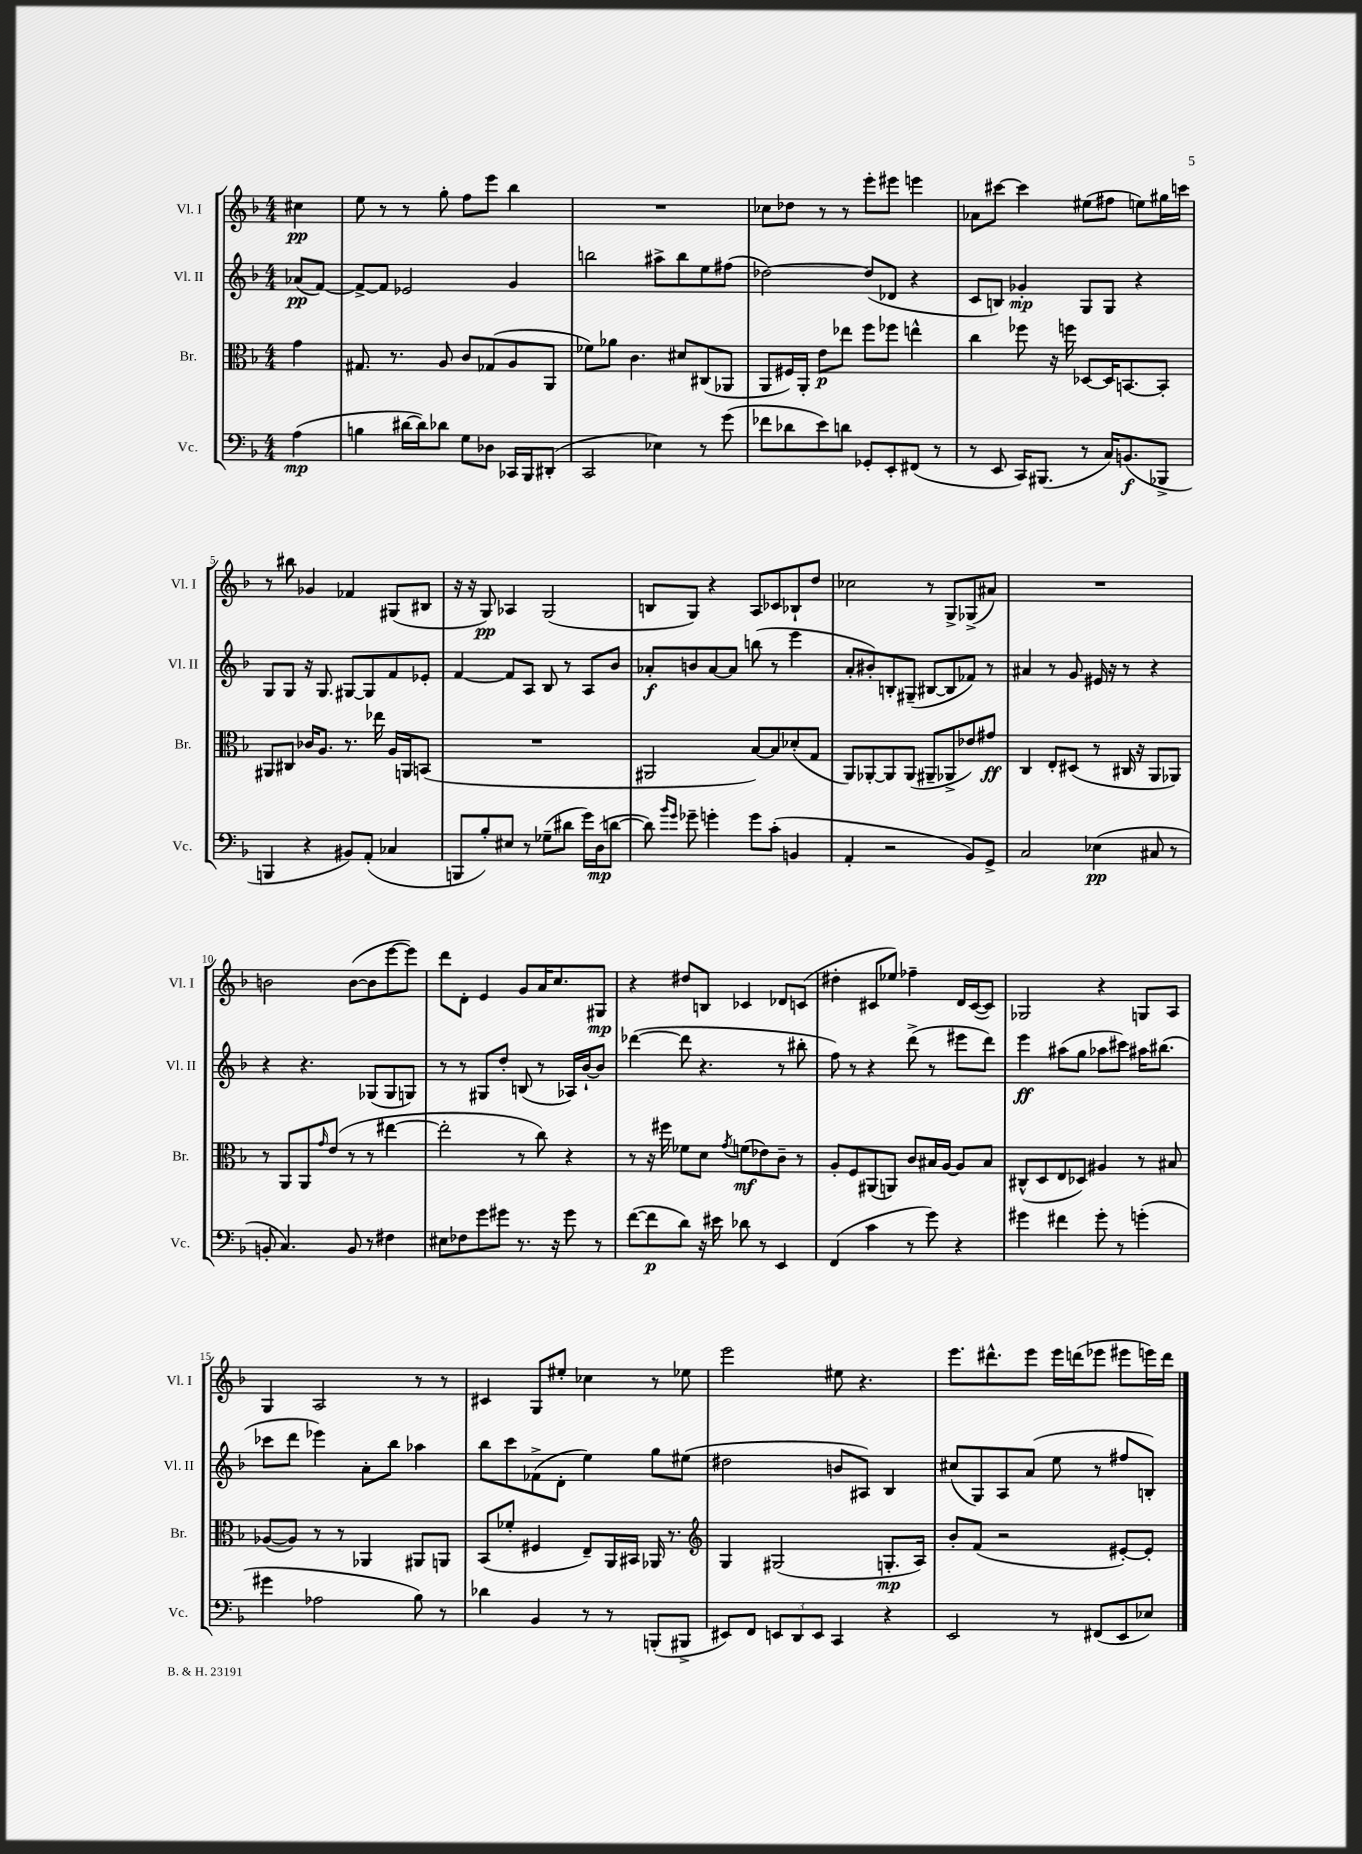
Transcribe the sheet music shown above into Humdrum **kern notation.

**kern	**kern	**kern	**kern
*staff4	*staff3	*staff2	*staff1
*clefF4	*clefC3	*clefG2	*clefG2
*k[b-]	*k[b-]	*k[b-]	*k[b-]
*M4/4	*M4/4	*M4/4	*M4/4
(4A	4g	(8a-	4cc#
.	.	[8f)	.
=	=	=	=
4B	8.G#	8f^_	8ee
.	.	8f]	8r
.	8.r	.	.
[16d#	.	2e-	8r
16d#])	.	.	.
8d-	8A	.	8gg'
8G	8c	.	8ff
8D-	(8G-	.	8eee
16CC-	8A	4g	4bb-
16BBB-	.	.	.
(8DD#'	8AA	.	.
=	=	=	=
2CC	8f-)	2bb	1r
.	8a-	.	.
.	4.c	.	.
4E-)	.	8aa#^	.
.	8d#	8bb	.
8r	(8C#	8ee	.
(8g	8AA-	(8ff#	.
=	=	=	=
8f-	8AA	[2dd-)	8cc-
8d-	16F#)	.	8dd-
.	16AA'	.	.
8e)	8e	.	8r
8d	8ee-	.	8r
8GG-'	8ff	(8dd-]	8eee'
8EE'	8ff-	8d-	8eee#
(8FF#	4ee^^	4r	4eee
8r	.	.	.
=	=	=	=
8r	4cc	8c	8a-
8EE	.	8B)	[8ccc#
16CC)	8ff-	4g-'	4ccc#]
(8.BBB#	.	.	.
.	16r	.	.
.	16ff	.	.
8r	[8D-	8G	(8ee#
16C)	16D-]	8G	8ff#
(8.BB	[8.BB	.	.
.	.	4r	8ee)
8BBB-^	8BB']	.	16gg#
.	.	.	16ccc
=	=	=	=
4BBB	8AA#	8G	8r
.	8C#	8G	8bb#
4r	16c-	16r	4g-
.	8.A	8.G	.
8BB#)	8.r	[8G#	4f-
(8AA'	.	8G#]	.
.	16ee-	.	.
4C-	16A	8f	(8G#
.	16AA	.	.
.	(8BB	8e-'	8B#
=	=	=	=
8BBB	1r	[4f	16r
.	.	.	16r
8B-')	.	.	8G)
8E#	.	8f]	4A-
8r	.	8A	.
(8G-~	.	8B-	(2G
8d#	.	8r	.
16g)	.	8A	.
(16D	.	.	.
[8d	.	8b-	.
=	=	=	=
8d])	2AA#	8a-'	8B
16qqb-	.	.	.
16qqg	.	.	.
8g-~	.	8b	8G)
4g'	.	[8a-	4r
.	.	8a-]	.
8g	[8B-)	(8bb	8A
(8c'	8B-]	8r	8c-
4BB	(8d-'	4eee	8B-`
.	8G	.	8dd
=	=	=	=
4AA'	8AA)	8a'	2cc-
.	[8AA-'	8b#')	.
2r	8AA-]	8B'	.
.	(8AA-	(8G#~	.
.	8AA#~	[8B#	8r
.	8AA-^	8B#]	8G^
8BB-)	8e-)	8f-)	(8G-^
8GG^	8g#	8r	8a#)
=	=	=	=
2C	4C	4a#	1r
.	8E'	8r	.
.	(8D#	8g	.
(4E-	8r	16e#	.
.	.	16r	.
.	16C#	8r	.
.	16r	.	.
8C#	8AA	4r	.
8r	8AA-)	.	.
=	=	=	=
8BB'	8r	4r	2b
4.C)	8AA	.	.
.	8AA	4.r	.
.	16qqg	.	.
.	(8e	.	.
8BB	8r	.	([8b
8r	8r	(8G-	8b]
4F#	[4ee#	8G-	[8eee
.	.	8G)	8eee])
=	=	=	=
8E#	2ee#']	8r	8ddd
8F-	.	8r	8d'
8g	.	8G#	4e
8g#	.	8dd'	.
8.r	8r	(8B	8g
.	8cc)	8r	16a
16r	.	.	8.cc
8g#	4r	16A-)	.
.	.	[16b-`	.
8r	.	8b-]	8G#
=	=	=	=
([8f	8r	([4ddd-	4r
8f]	16r	.	.
.	16ff#	.	.
8d)	8f-	8ddd-]	8dd#
16r	8d	4.r	8B
16e#	.	.	.
.	8qg	.	.
8d-	(8f	.	4c-
8r	8e-)	.	.
4EE	8c~	8r	8d-
.	8r	8bb#'	(8c
=	=	=	=
(4FF	8A'	8ff)	4dd#'
.	8F	8r	.
4c	(8AA#	4r	8c#
.	8AA)	.	8ee-)
8r	8c	(8ddd^	4ff-~
8g)	16B#	8r	.
.	[16A	.	.
4r	8A]	8eee#	16d
.	.	.	([16c#
.	8B#	8ddd)	8c#])
=	=	=	=
4g#	(8C#^^	4eee	2G-
.	8D	.	.
4f#	8E	(8aa#	.
.	8D-)	8gg	.
8g#'	4A#	8aa-	4r
8r	.	8ccc#)	.
(4g'	8r	16aa#	8G
.	.	(8.bb#	.
.	8B#	.	8A
=	=	=	=
4g#	([8A-	8ccc-	4G
.	8A-])	8ddd	.
2A-	8r	4eee-)	2A
.	8r	.	.
.	4AA-	8a'	.
.	.	8bb-	.
8B-)	8AA#	4aa-	8r
8r	8AA	.	8r
=	=	=	=
4d-	(8BB-	8bb-	4c#
.	8f-'	8ccc	.
4BB-	4F#	(8f-^	8G
.	.	8d'	8ee#'
8r	8E~)	4ee)	4cc-
8r	16AA	.	.
.	16BB#	.	.
(8BBB'	16AA-	8gg	8r
.	8.r	.	.
8BBB#^	.	(8ee#	8ee-
=	=	=	=
*	*clefG2	*	*
8EE#)	4G	2dd#	2eee
8FF	.	.	.
12EE	(2G#	.	.
12DD	.	.	.
12EE	.	.	.
4CC	.	8b	8ee#
.	.	8A#)	4.r
4r	8.G'	4B-	.
.	16A)	.	.
=	=	=	=
2EE	8b-'	(8cc#	8.eee
.	(8f	8G)	.
.	.	.	8.ddd#^^
.	2r	8A	.
.	.	(8a	8eee
8r	.	8ee	16eee
.	.	.	(16ddd
(8FF#	.	8r	8eee-
8EE	[8e#')	8ff#	8eee#
8E-)	8e#']	8B')	16eee)
.	.	.	16ddd
==	==	==	==
*-	*-	*-	*-
